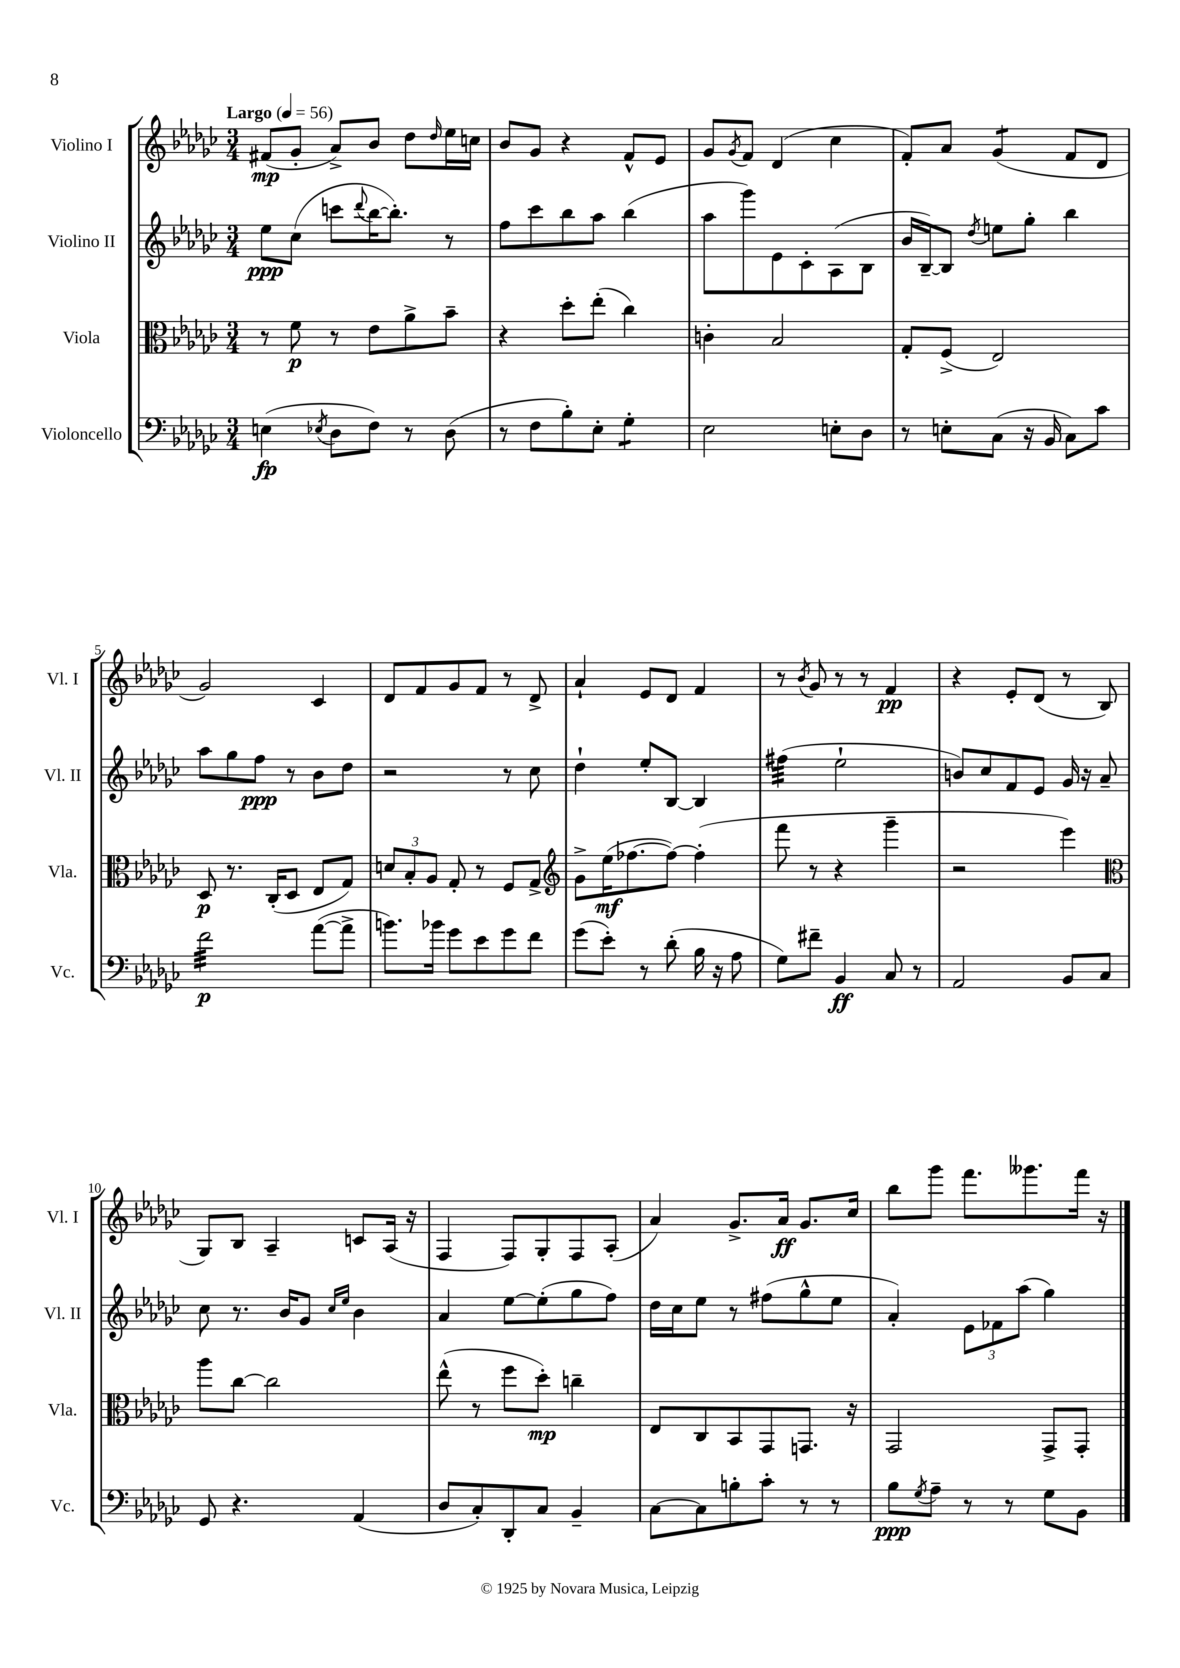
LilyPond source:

<<
\new StaffGroup <<
\new Staff = "s0" \with { instrumentName = "Violino I" shortInstrumentName = "Vl. I" } {
    \clef treble \key ges \major \numericTimeSignature \time 3/4 \tempo "Largo" 4 = 56
    fis'8\mp( ges'8-. aes'8->) bes'8 des''8 \grace { des''16 } ees''16 c''16 |
    bes'8 ges'8 r4 f'8-^ ees'8 |
    ges'8 \acciaccatura { ges'8 } f'8 des'4( ces''4 |
    f'8-.) aes'8 ges'4:8( f'8 des'8 |
    ges'2) ces'4 |
    des'8 f'8 ges'8 f'8 r8 des'8-> |
    aes'4-! ees'8 des'8 f'4 |
    r8 \acciaccatura { bes'8 } ges'8 r8 r8 f'4\pp |
    r4 ees'8-. des'8( r8 bes8 |
    ges8) bes8 aes4-- c'8 aes16( r16 |
    f4 f8) ges8-. f8 aes8-.( |
    aes'4) ges'8.-> aes'16\ff ges'8. ces''16 |
    bes''8 ges'''8 f'''8. geses'''8. f'''16 r16 \bar "|." |
}
\new Staff = "s1" \with { instrumentName = "Violino II" shortInstrumentName = "Vl. II" } {
    \clef treble \key ges \major \numericTimeSignature \time 3/4
    ees''8\ppp ces''8( c'''8 \appoggiatura { des'''8 } bes''16~ bes''8.-.) r8 |
    f''8 ces'''8 bes''8 aes''8 bes''4( |
    aes''8 ges'''8) ees'8 ces'8-. aes8( bes8 |
    bes'16 bes16~--) bes8 \acciaccatura { des''8 } e''8 ges''8-. bes''4 |
    aes''8 ges''8 f''8\ppp r8 bes'8 des''8 |
    r2 r8 ces''8 |
    des''4-! ees''8-. bes8~ bes4 |
    fis''4:32( ees''2-! |
    b'8) ces''8 f'8 ees'8 ges'16 r16 aes'8-- |
    ces''8 r8. bes'16 ges'8 \grace { ces''16 ees''16 } bes'4 |
    aes'4 ees''8~ ees''8-.( ges''8 f''8) |
    des''16 ces''16 ees''8 r8 fis''8( ges''8-^ ees''8 |
    aes'4-.) \tuplet 3/2 { ees'8 fes'8 aes''8( } ges''4) \bar "|." |
}
\new Staff = "s2" \with { instrumentName = "Viola" shortInstrumentName = "Vla." } {
    \clef alto \key ges \major \numericTimeSignature \time 3/4
    r8 f'8\p r8 ees'8 aes'8-> bes'8-- |
    r4 des''8-. ees''8-.( ces''4) |
    c'4-. bes2 |
    ges8-. f8->( ees2) |
    des8\p r8. ces16-.( des8 ees8 ges8) |
    \tuplet 3/2 { d'8 bes8-. aes8 } ges8-. r8 f8 ges8-> |
    \clef treble ges'8-> ees''16\mf( fes''8.~ fes''8~) fes''4-.( |
    f'''8 r8 r4 ges'''4-- |
    r2 ees'''4) |
    \clef alto aes''8 ces''8~ ces''2 |
    ees''8-^( r8 f''8 des''8-.\mp) c''4-- |
    ees8 ces8 bes,8 ges,8 g,8. r16 |
    ges,2 ges,8-> ges,8-. \bar "|." |
}
\new Staff = "s3" \with { instrumentName = "Violoncello" shortInstrumentName = "Vc." } {
    \clef bass \key ges \major \numericTimeSignature \time 3/4
    e4\fp( \acciaccatura { ees8 } des8 f8) r8 des8( |
    r8 f8 bes8-.) ees8-. ges4:8-. |
    ees2 e8-. des8 |
    r8 e8-. ces8( r16 bes,16 ces8) ces'8 |
    f'2:32\p aes'8~( aes'8-> |
    b'8.) bes'16 ges'8 ees'8 ges'8 f'8 |
    ges'8( ees'8-.) r8 des'8-.( bes16 r16 aes8 |
    ges8) fis'8-- bes,4\ff ces8 r8 |
    aes,2 bes,8 ces8 |
    ges,8 r4. aes,4( |
    des8 ces8-.) des,8-. ces8 bes,4-- |
    ces8~ ces8 b8-. ces'8-. r8 r8 |
    bes8\ppp \acciaccatura { ges8 } aes8-- r8 r8 ges8 bes,8 \bar "|." |
}
>>
>>
